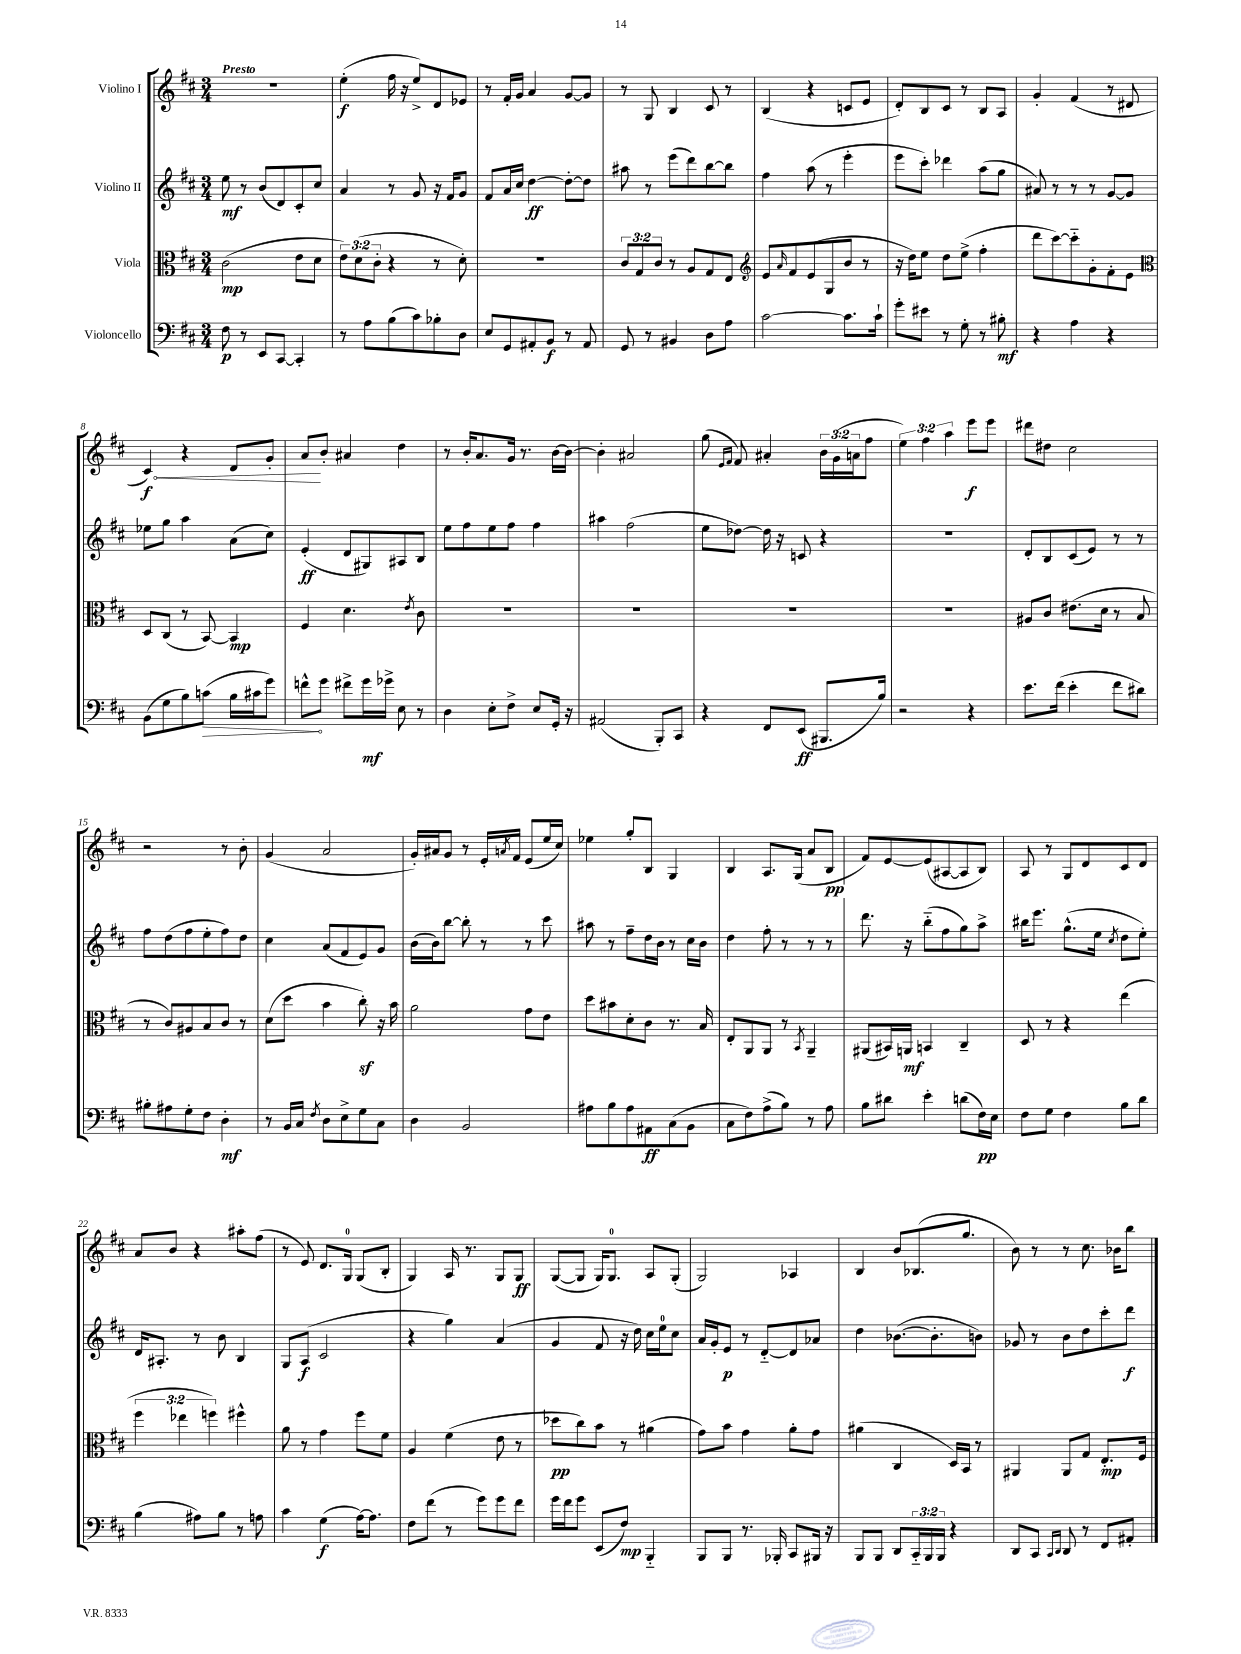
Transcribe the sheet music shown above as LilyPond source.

<<
\new StaffGroup <<
\new Staff = "s0" \with { instrumentName = "Violino I" } {
    \clef treble \key d \major \numericTimeSignature \time 3/4 \override Staff.TupletNumber.text = #tuplet-number::calc-fraction-text \tempo "Presto"
    R2. |
    e''4-.\f( fis''16 r16 e''8->) d'8 ees'8 |
    r8 fis'16-. g'16 a'4 g'8~ g'8 |
    r8 g8 b4 cis'8 r8 |
    b4( r4 c'8 e'8 |
    d'8-.) b8 cis'8 r8 b8 a8 |
    g'4-. fis'4( r8 dis'8 |
    \once \override Hairpin.circled-tip = ##t cis'4\f\<) r4 d'8 g'8-. |
    a'8\! b'8-. ais'4 d''4 |
    r8 b'16-. a'8. g'16 r8. b'16~ b'16~ |
    b'4-. ais'2 |
    g''8( \grace { e'16 fis'16 } fis'8) ais'4-. \tuplet 3/2 { b'16 g'16( a'16 } fis''8 |
    \tuplet 3/2 { e''4) fis''4 a''4 } e'''8\f e'''8 |
    dis'''8 dis''8 cis''2 |
    r2 r8 b'8-. |
    g'4( a'2 |
    g'16-.) ais'16 g'8 r8 e'16-. \acciaccatura { a'8 } fis'16 e'8( e''16 cis''16) |
    ees''4 g''8-. b8 g4 |
    b4 a8. g16( a'8 b8\pp |
    fis'8) e'8~ e'8( ais8~ ais8 b8) |
    a8 r8 g8 d'8 cis'8 d'8 |
    a'8 b'8 r4 ais''8-. fis''8( |
    r8 e'8) d'8. g16-0 g8( b8-. |
    g4) a16 r8. g8 g8\ff |
    g8~( g8 g16) g8.-0 a8 g8-.( |
    g2) aes4 |
    b4 b'8 bes8.( g''8. |
    b'8) r8 r8 cis''8. bes'16 b''8 \bar "|." |
}
\new Staff = "s1" \with { instrumentName = "Violino II" } {
    \clef treble \key d \major \numericTimeSignature \time 3/4
    e''8\mf r8 b'8( d'8) cis'8-. cis''8 |
    a'4 r8 g'8 r16 fis'16 g'8 |
    fis'8 a'16 cis''16 d''4~\ff d''8~-. d''8 |
    ais''8 r8 e'''8( d'''8) b''8~ b''8 |
    fis''4 a''8( r8 e'''4-. |
    e'''8 cis'''8-.) des'''4 a''8( g''8 |
    ais'8) r8 r8 r8 g'8~ g'8 |
    ees''8 g''8 a''4 a'8( cis''8) |
    e'4-.\ff( d'8 gis8) ais8 b8 |
    e''8 fis''8 e''8 fis''8 fis''4 |
    ais''4 fis''2( |
    e''8 des''8~) des''16 r16 c'8 r4 |
    R2. |
    d'8-. b8 cis'8( e'8) r8 r8 |
    fis''8 d''8( fis''8 e''8-. fis''8) d''8 |
    cis''4 a'8( fis'8 e'8) g'8 |
    b'16( b'16) b''8~ b''8-. r8 r8 cis'''8 |
    ais''8 r8 fis''8-- d''16 b'16 r8 cis''16 b'16 |
    d''4 fis''8-. r8 r8 r8 |
    d'''8. r16 b''8-_( fis''8 g''8) a''8-> |
    bis''16 e'''8. g''8.-^( e''16 \acciaccatura { cis''8 } d''8 e''8-.) |
    d'16 ais8.-. r8 b'8 b4 |
    g8 a8\f( cis'2 |
    r4 g''4) a'4( |
    g'4 fis'8 r16 d''16) cis''16 e''16-0 cis''8 |
    a'16 g'16-. e'8\p r8 d'8~-_ d'8 aes'8 |
    d''4 bes'8.~( bes'8.-. b'8) |
    ges'8 r8 b'8 d''8 cis'''8-. d'''8\f \bar "|." |
}
\new Staff = "s2" \with { instrumentName = "Viola" } {
    \clef alto \key d \major \numericTimeSignature \time 3/4 \override Staff.TupletNumber.text = #tuplet-number::calc-fraction-text
    cis'2\mp( e'8 d'8 |
    \tuplet 3/2 { e'8) d'8( cis'8-. } r4 r8 d'8-.) |
    R2. |
    \tuplet 3/2 { cis'8 g8 cis'8 } r8 a8 g8 e8 |
    \clef treble e'8 \grace { a'16 } fis'8 e'8( g8 b'8 r8 |
    r16 d''16) e''8 d''8 e''8->( fis''4-. |
    d'''8 cis'''8~) cis'''8-_ g'8-. fis'8-. e'8 |
    \clef alto d8 cis8( r8 b,8~) b,4\mp |
    fis4 d'4. \acciaccatura { e'8 } cis'8 |
    R2. |
    R2. |
    R2. |
    R2. |
    ais8 cis'8 eis'8.( d'16 r8 b8 |
    r8 cis'8) ais8 b8 cis'8 r8 |
    d'8( d''8 b'4 cis''8-.\sf) r16 b'16 |
    a'2 g'8 e'8 |
    d''8 bis'8 d'8-. cis'8 r8. b16 |
    e8-. a,8 a,8 r8 \acciaccatura { b,8 } a,4-- |
    ais,8( bis,16) a,16\mf b,4 cis4-- |
    d8 r8 r4 e''4( |
    \tuplet 3/2 { fis''4 ees''4 f''4) } fis''4-^ |
    a'8 r8 g'4 fis''8 fis'8 |
    a4 fis'4( e'8 r8 |
    des''8\pp cis''8) b'8 r8 ais'4( |
    g'8) b'8 g'4 a'8-. g'8 |
    ais'4( cis4 d16) b,16 r8 |
    ais,4 ais,8 g8 e8.-.\mp fis16 \bar "|." |
}
\new Staff = "s3" \with { instrumentName = "Violoncello" } {
    \clef bass \key d \major \numericTimeSignature \time 3/4 \override Staff.TupletNumber.text = #tuplet-number::calc-fraction-text
    fis8\p r8 e,8 cis,8~ cis,4-. |
    r8 a8 b8( cis'8) bes8-. d8 |
    e8 g,8 ais,8-. b,8\f r8 ais,8 |
    g,8 r8 bis,4 d8 a8 |
    cis'2~ cis'8. cis'16-! |
    g'8-. eis'8 r8 g8-. r8 bis8-.\mf |
    r4 a4 r4 |
    b,8( g8 b8) \once \override Hairpin.circled-tip = ##t c'8\>( b16 cis'16 g'8) |
    f'8-^\! g'8 fis'8-> g'16\mf ges'16-> e8 r8 |
    d4 e8-. fis8-> e8 g,16-. r16 |
    ais,2( b,,8-.) cis,8 |
    r4 fis,8 e,8\ff( bis,,8. b16) |
    r2 r4 |
    e'8. fis'16( e'4-. fis'8 dis'8) |
    bis8-. ais8 g8-. fis8 d4-.\mf |
    r8 b,16 cis16 \acciaccatura { fis8 } d8 e8-> g8 cis8 |
    d4 b,2 |
    ais8 b8 ais8 ais,8\ff cis8( b,8 |
    cis8 fis8) a8->( b8) r8 a8 |
    b8 dis'8 e'4-. d'8( fis16\pp) e16 |
    fis8 g8 fis4 b8 d'8 |
    b4( ais8) b8 r8 a8 |
    cis'4 g4\f( a16~) a8. |
    fis8 fis'8( r8 g'8) g'8 fis'8 |
    g'16 fis'16 g'8 e,8( fis8\mp) b,,4-_ |
    b,,8 b,,8 r8. bes,,16-. cis,8 bis,,16 r16 |
    b,,8 b,,8 d,8 \tuplet 3/2 { cis,16-_ b,,16 b,,16 } r4 |
    d,8 cis,8 \grace { cis,16 d,16 } d,8 r8 fis,8 ais,8-. \bar "|." |
}
>>
>>
